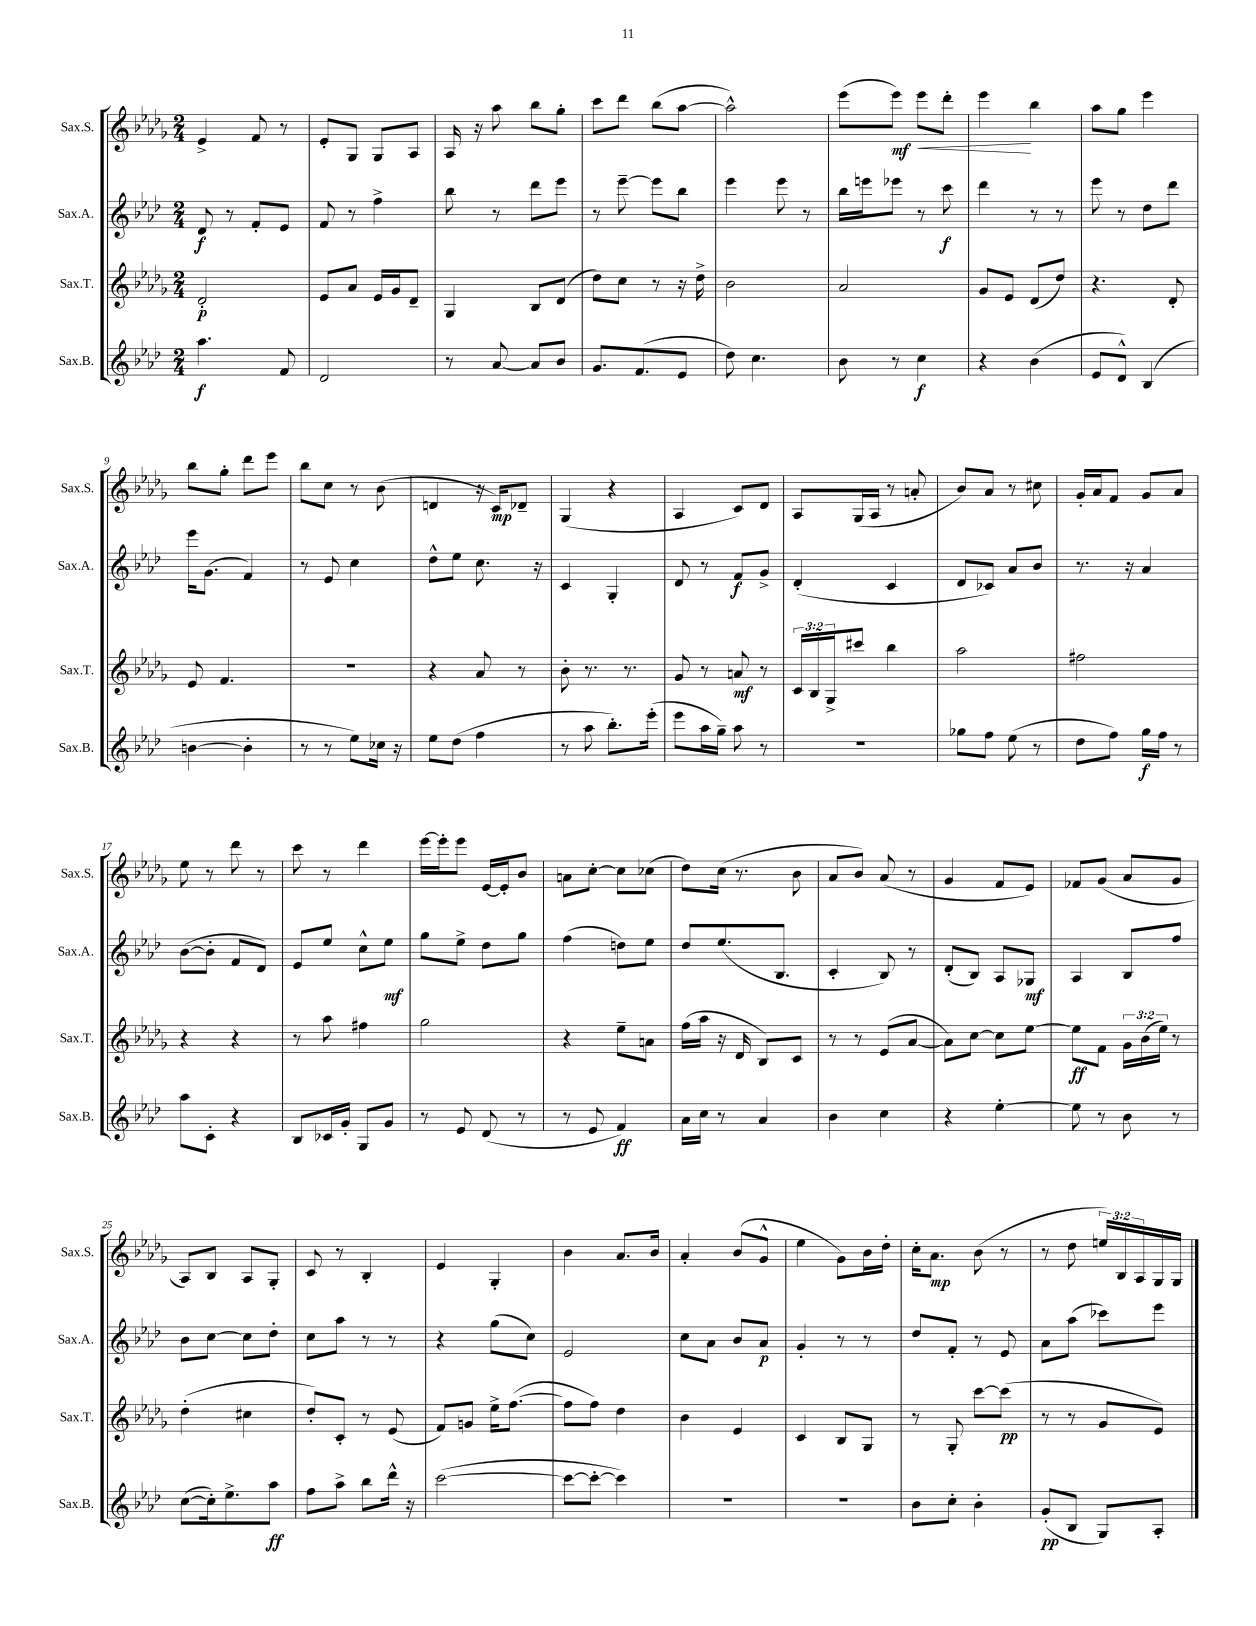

**kern	**kern	**kern	**kern
*staff4	*staff3	*staff2	*staff1
*clefG2	*clefG2	*clefG2	*clefG2
*k[b-e-a-d-]	*k[b-e-a-d-g-]	*k[b-e-a-d-]	*k[b-e-a-d-g-]
*M2/4	*M2/4	*M2/4	*M2/4
4.aa-	2d-'	8d-	4e-^
.	.	8r	.
.	.	8f'	8f
8f	.	8e-	8r
=	=	=	=
2d-	8e-	8f	8e-'
.	8a-	8r	8G-
.	16e-	4ff^	8G-
.	16g-	.	.
.	8d-~	.	8A-
=	=	=	=
8r	4G-	8bb-	16A-
.	.	.	16r
[8a-	.	8r	8aa-
8a-]	8B-	8ddd-	8bb-
8b-	(8d-	8eee-	8gg-'
=	=	=	=
8.g	8dd-)	8r	8ccc
.	8cc	[8eee-~	8ddd-
(8.f	.	.	.
.	8r	8eee-]	(8bb-
8e-	16r	8bb-	[8aa-
.	16dd-^	.	.
=	=	=	=
8dd-)	2b-	4eee-	2aa-^^])
4.cc	.	.	.
.	.	8eee-	.
.	.	8r	.
=	=	=	=
8b-	2a-	16bb-	(8eee-
.	.	16eee	.
8r	.	8eee-	8eee-)
4cc	.	8r	8eee-
.	.	8ccc	8ddd-'
=	=	=	=
4r	8g-	4ddd-	4eee-
.	8e-	.	.
(4b-	(8d-	8r	4bb-
.	8dd-)	8r	.
=	=	=	=
8e-	4.r	8eee-	8aa-
8d-^^)	.	8r	8gg-
(4B-	.	8dd-	4eee-
.	8d-'	8ddd-	.
=	=	=	=
[4b	8e-	16eee-	8bb-
.	.	(8.g	.
.	4.f	.	8gg-'
4b']	.	4f)	8ddd-
.	.	.	8eee-
=	=	=	=
8r	2r	8r	8bb-
8r	.	8e-	8cc
8ee-)	.	4cc	8r
16cc-	.	.	(8b-
16r	.	.	.
=	=	=	=
8ee-	4r	8dd-^^	4d
(8dd-	.	8ee-	.
4ff	8a-	8.cc	16r
.	.	.	16c)
.	8r	.	8d-~
.	.	16r	.
=	=	=	=
8r	8b-'	4c	(4G-
8aa-	8.r	.	.
8.bb-')	.	4G'	4r
.	8.r	.	.
(16eee-'	.	.	.
=	=	=	=
8eee-	8g-	8d-	4A-
16aa-	8r	8r	.
16gg~)	.	.	.
8aa-	8a	8f	8c)
8r	8r	8g^	8d-
=	=	=	=
2r	24c	(4d-'	8A-
.	24B-	.	.
.	24G-^	.	.
.	8ccc#	.	(16G-
.	.	.	16A-
.	4bb-	4c	8r
.	.	.	8a'
=	=	=	=
8gg-	2aa-	8d-	8b-)
8ff	.	8c-)	8a-
(8ee-	.	8a-	8r
8r	.	8b-	8cc#
=	=	=	=
8dd-	2ff#	8.r	16g-'
.	.	.	16a-
8ff)	.	.	8f
.	.	16r	.
16gg	.	4a-	8g-
16ff	.	.	.
8r	.	.	8a-
=	=	=	=
8aa-	4r	([8b-	8ee-
8c'	.	8b-']	8r
4r	4r	8f	8ddd-
.	.	8d-)	8r
=	=	=	=
8B-	8r	8e-	8ccc
16c-	8aa-	8ee-	8r
16g'	.	.	.
8G	4ff#	8cc^^	4ddd-
8g	.	8ee-	.
=	=	=	=
8r	2gg-	8gg	[16eee-
.	.	.	16eee-']
8e-	.	8ee-^	8eee-
(8d-	.	8dd-	[16e-
.	.	.	16e-']
8r	.	8gg	8b-
=	=	=	=
8r	4r	(4ff	8a
8e-	.	.	[8cc'
4f)	8ee-~	8dd)	8cc]
.	8a	8ee-	(8cc-
=	=	=	=
16a-	(16ff	8dd-	8dd-)
16cc	16aa-	.	.
8r	16r	(8.ee-	(16cc
.	16d-	.	8.r
4a-	8B-)	.	.
.	.	8.B-	.
.	8c	.	8b-
=	=	=	=
4b-	8r	4c'	8a-
.	8r	.	8b-)
4cc	(8e-	8B-)	(8a-
.	[8a-	8r	8r
=	=	=	=
4r	8a-])	(8d-'	4g-
.	[8cc	8B-)	.
[4ee-'	8cc]	8A-	8f
.	[8ee-	8G-	8e-)
=	=	=	=
8ee-]	8ee-]	4A-	8f-
8r	8f	.	(8g-
8b-	24g-	8B-	8a-
.	(24b-	.	.
.	24ee-)	.	.
8r	8r	8ff	8g-
=	=	=	=
([8cc	(4dd-'	8b-	8A-)
16cc'])	.	[8cc	8B-
8.ee-^	.	.	.
.	4cc#	8cc]	8A-
8aa-	.	8dd-'	8G-'
=	=	=	=
8ff	8dd-')	8cc	8c
8aa-^	8c'	8aa-	8r
8bb-	8r	8r	4B-'
16ddd-^^	(8e-	8r	.
16r	.	.	.
=	=	=	=
([2ccc	8f)	4r	4e-
.	8g	.	.
.	16ee-^	(8gg	4G-'
.	([8.ff	.	.
.	.	8cc)	.
=	=	=	=
8ccc_	8ff]	2e-	4b-
8ccc'_	8ff)	.	.
4ccc])	4dd-	.	8.a-
.	.	.	16b-
=	=	=	=
2r	4b-	8cc	4a-'
.	.	8a-	.
.	4e-	8b-	(8b-
.	.	8a-	8g-^^
=	=	=	=
2r	4c	4g'	4ee-
.	8B-	8r	8g-)
.	8G-	8r	16b-
.	.	.	16dd-'
=	=	=	=
8b-	8r	8dd-	16cc'
.	.	.	8.a-
8cc'	8G-'	8f'	.
4b-'	[8ccc	8r	(8b-
.	(8ccc]	8e-	8r
=	=	=	=
(8g'	8r	8a-	8r
8B-	8r	(8aa-	8dd-
8G)	8g-	8ccc-)	24ee)
.	.	.	24B-
.	.	.	24A-
8A-'	8e-)	8eee-	16G-
.	.	.	16G-
==	==	==	==
*-	*-	*-	*-
